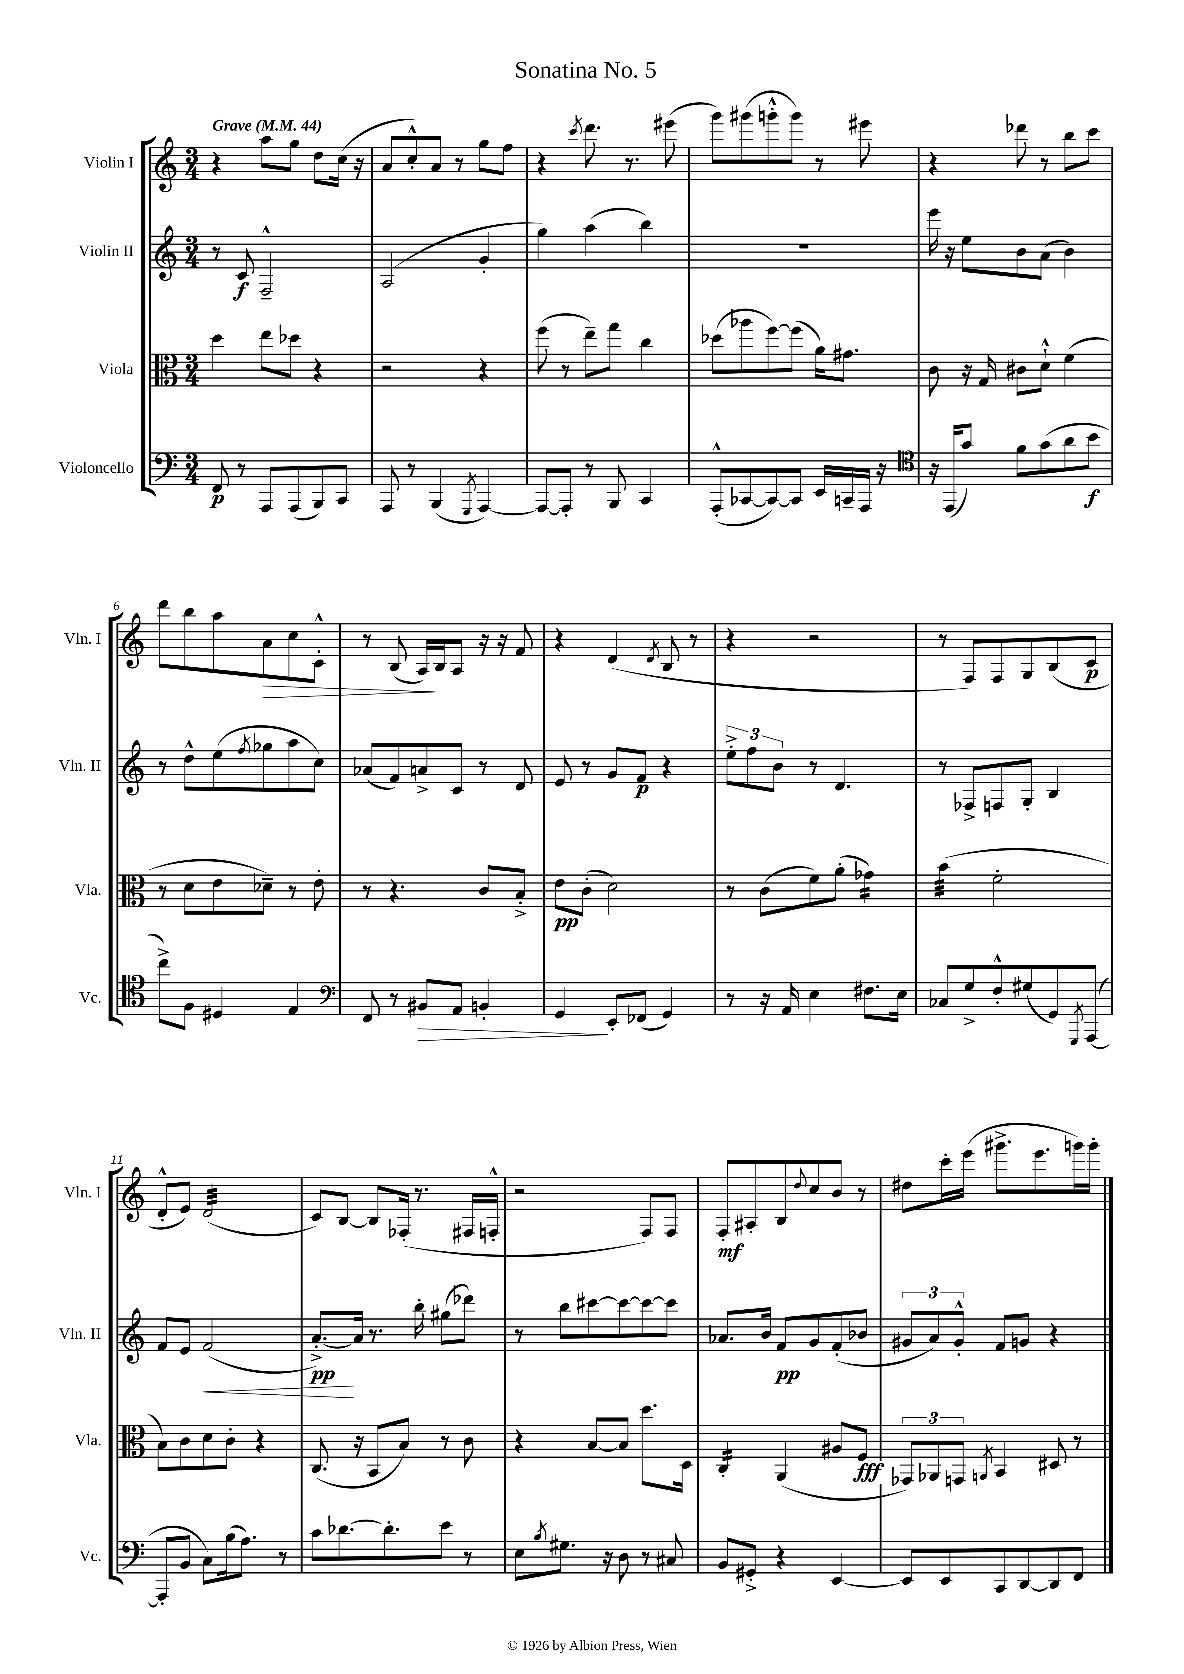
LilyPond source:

\header { title = "Sonatina No. 5" }
<<
\new StaffGroup <<
\new Staff = "s0" \with { instrumentName = "Violin I" shortInstrumentName = "Vln. I" } {
    \clef treble \key c \major \numericTimeSignature \time 3/4 \tempo "Grave" 4 = 44
    r4 a''8 g''8 d''8 c''16( r16 |
    a'8 c''8-.-^) a'8 r8 g''8 f''8 |
    r4 \acciaccatura { c'''8 } d'''8. r8. eis'''8( |
    g'''8) gis'''8( g'''8-.-^ g'''8) r8 eis'''8 |
    r4 des'''8 r8 b''8 c'''8 |
    d'''8 b''8 a''8 a'8\> c''8 c'8-.-^ |
    r8 b8( a16\!) b16 a8 r16 r16 f'8 |
    r4 d'4( \acciaccatura { d'8 } b8 r8 |
    r4 r2 |
    r8 f8) f8 g8 b8( c'8\p |
    d'8-.-^ e'8) d'2:32( |
    c'8) b8~ b8 fes16-.( r8. fis16 f16-.-^ |
    r2 f8) f8 |
    f8-.\mf ais8-. b8 \appoggiatura { d''8 } c''8 b'8 r8 |
    dis''8 c'''16-. e'''16( gis'''8.-> e'''8. g'''16) g'''16-. \bar "|." |
}
\new Staff = "s1" \with { instrumentName = "Violin II" shortInstrumentName = "Vln. II" } {
    \clef treble \key c \major \numericTimeSignature \time 3/4
    r8 c'8\f f2---^ |
    a2( g'4-. |
    g''4) a''4( b''4) |
    R2. |
    e'''16 r16 e''8 b'8 a'8( b'4) |
    r8 d''8-^ e''8( \acciaccatura { f''8 } ges''8 a''8 c''8) |
    aes'8( f'8) a'8-> c'8 r8 d'8 |
    e'8 r8 g'8 f'8\p r4 |
    \tuplet 3/2 { e''8-.-> f''8 b'8 } r8 d'4. |
    r8 fes8-> f8 g8-. b4 |
    f'8 e'8 f'2\<( |
    a'8.~-.->\pp\!) a'16 r8. b''16-. gis''8( des'''8) |
    r8 b''8 cis'''8~ cis'''8~ cis'''8~ cis'''8 |
    aes'8. b'16 f'8\pp g'8 f'8-.( bes'8 |
    \tuplet 3/2 { gis'8 a'8) gis'8-.-^ } f'8 g'8 r4 \bar "|." |
}
\new Staff = "s2" \with { instrumentName = "Viola" shortInstrumentName = "Vla." } {
    \clef alto \key c \major \numericTimeSignature \time 3/4
    d''4 e''8 des''8 r4 |
    r2 r4 |
    f''8( r8 e''8--) g''8 c''4 |
    des''8( aes''8 f''8~) f''8( a'16) gis'8. |
    c'8 r16 g16 cis'8 d'8-!-^ f'4( |
    r8 d'8 e'8 des'8--) r8 e'8-. |
    r8 r4. c'8 b8-.-> |
    e'8\pp c'8-.( d'2) |
    r8 c'8( f'8) a'8-.( ges'4:16) |
    b'4:32( f'2-. |
    b8) c'8 d'8 c'8-. r4 |
    c8.( r16 b,8 b8) r8 c'8 |
    r4 b8~ b8 d''8. d16 |
    c4:16-. a,4( ais8 f8\fff |
    \tuplet 3/2 { ges,8) aes,8 g,8 } \acciaccatura { a,8 } b,4 dis8 r8 \bar "|." |
}
\new Staff = "s3" \with { instrumentName = "Violoncello" shortInstrumentName = "Vc." } {
    \clef bass \key c \major \numericTimeSignature \time 3/4
    f,8\p r8 a,,8 a,,8( b,,8) c,8 |
    a,,8 r8 b,,4( \acciaccatura { g,,8 } a,,4~) |
    a,,8~ a,,8-. r8 b,,8 c,4 |
    a,,8-.-^( ces,8~ ces,8~) ces,8 e,16 c,16-- a,,16 r16 |
    \clef tenor r16 e,16( g'8) f'8 g'8( a'8 b'8\f |
    c''8->) f8 dis4 e4 |
    \clef bass f,8 r8 bis,8\> a,8 b,4-. |
    g,4\! e,8-. fes,8( g,4) |
    r8 r16 a,16 e4 fis8. e16 |
    ces8 g8-> f8-.-^ gis8( g,8) \acciaccatura { g,,8 } a,,8~( |
    a,,8-. b,8 c8) b16( a8.) r8 |
    c'8 des'8.~ des'8.-. e'8 r8 |
    e8 \acciaccatura { b8 } gis8. r16 d8 r8 cis8 |
    b,8 gis,8-.-> r4 e,4~ |
    e,8 e,8 c,8 d,8~ d,8 f,8 \bar "|." |
}
>>
>>
